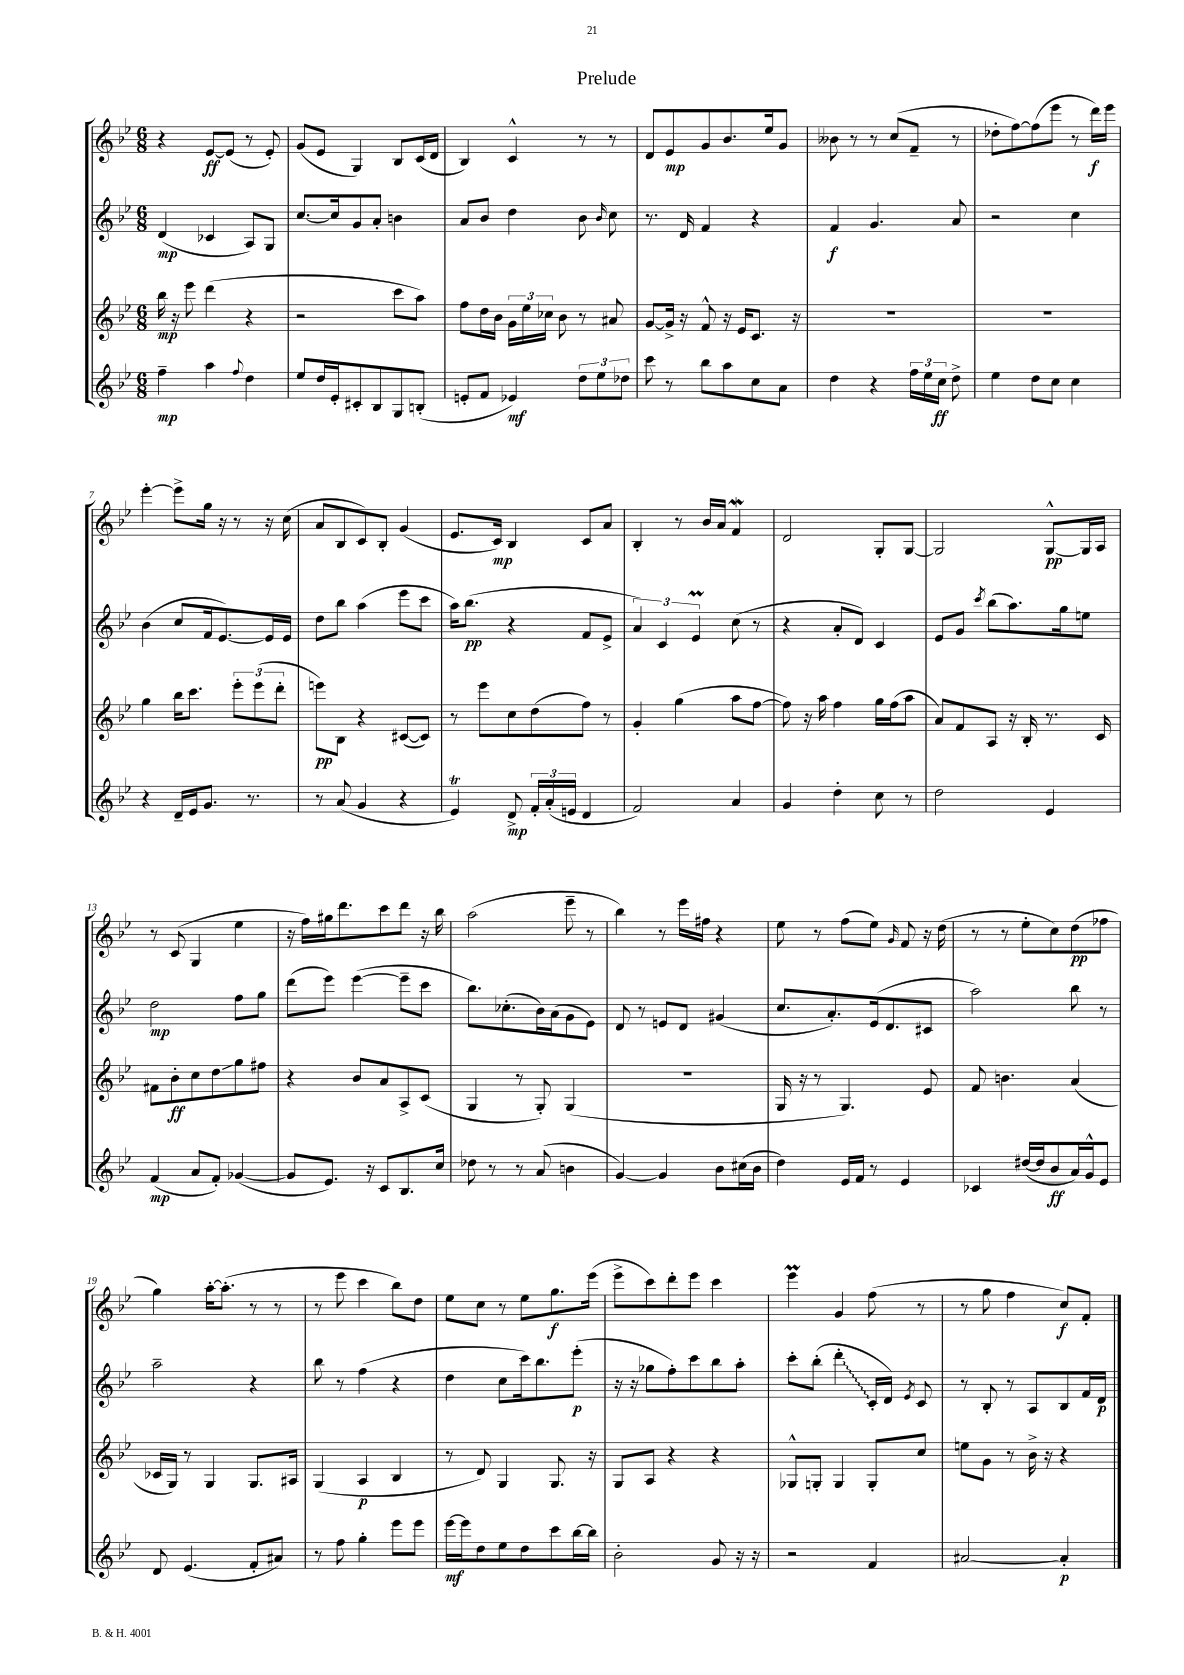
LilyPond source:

\header { title = "Prelude" }
<<
\new StaffGroup <<
\new Staff = "s0" {
    \clef treble \key bes \major \numericTimeSignature \time 6/8
    \autoBeamOff r4 ees'8[~\ff ees'8]( r8 ees'8-.) |
    g'8[( ees'8] g4) bes8[ c'16( d'16] |
    bes4) c'4-^ r8 r8 |
    d'8[ ees'8\mp g'8 bes'8. ees''16 g'8] |
    beses'8 r8 r8 c''8[( f'8]-- r8 |
    des''8[-. f''8~) f''8( ees'''8] r8 d'''16[\f) ees'''16] |
    ees'''4~-. ees'''8[-> g''16] r16 r8 r16 c''16( |
    a'8[ bes8 c'8) bes8]-. g'4( |
    ees'8.[ c'16]\mp) bes4 c'8[ a'8] |
    bes4-. r8 bes'16[ a'16] f'4\mordent |
    d'2 g8[-. g8]~ |
    g2 g8[~-^\pp g16 a16] |
    r8 c'8( g4 ees''4 |
    r16 f''16[) gis''16 d'''8. c'''8 d'''8] r16 bes''16 |
    a''2( ees'''8-- r8 |
    bes''4) r8 ees'''16[ fis''16] r4 |
    ees''8 r8 f''8[( ees''8]) \grace { g'16 } f'8 r16 d''16( |
    r8 r8 ees''8[-. c''8) d''8\pp( fes''8] |
    g''4) a''16[~-. a''8.]-.( r8 r8 |
    r8 ees'''8 c'''4 bes''8[) d''8] |
    ees''8[ c''8] r8 ees''8[ g''8.\f ees'''16]( |
    ees'''8[-> c'''8) d'''8-. ees'''8] c'''4 |
    ees'''4\prall g'4 f''8( r8 |
    r8 g''8 f''4 c''8[\f) f'8]-. \bar "|." |
}
\new Staff = "s1" {
    \clef treble \key bes \major \numericTimeSignature \time 6/8
    \autoBeamOff d'4\mp( ces'4 a8[) g8] |
    c''8.[~ c''16 g'8 a'8]-. b'4 |
    a'8[ bes'8] d''4 bes'8 \grace { bes'16 } c''8 |
    r8. d'16 f'4 r4 |
    f'4\f g'4. a'8 |
    r2 c''4 |
    bes'4( c''8[ f'16 ees'8.~) ees'16 ees'16] |
    d''8[ bes''8] a''4( ees'''8[ c'''8] |
    a''16[) bes''8.]\pp( r4 f'8[ ees'8]-> |
    \tuplet 3/2 { a'4) c'4 ees'4\prall } c''8( r8 |
    r4 a'8[-. d'8]) c'4 |
    ees'8[ g'8] \acciaccatura { c'''8 } bes''8[( a''8.) g''16 e''8] |
    d''2\mp f''8[ g''8] |
    d'''8[( ees'''8]) ees'''4~( ees'''8[-- c'''8] |
    bes''8.[) ces''8.-.( bes'16) a'16( g'8 ees'8]) |
    d'8 r8 e'8[ d'8] gis'4( |
    c''8.[ a'8.-.) ees'16( d'8. cis'8] |
    a''2) bes''8 r8 |
    a''2-- r4 |
    bes''8 r8 f''4( r4 |
    d''4 c''8[ c'''16) bes''8. ees'''8]-.\p( |
    r16 r16 ges''8[ f''8-.) c'''8 bes''8 a''8]-. |
    c'''8[-. bes''8]-.( \once \override Glissando.style = #'zigzag d'''4-.\glissando c'16[-. d'16]) \acciaccatura { ees'8 } c'8 |
    r8 bes8-. r8 a8[ bes8 f'16 d'16]\p \bar "|." |
}
\new Staff = "s2" {
    \clef treble \key bes \major \numericTimeSignature \time 6/8
    \autoBeamOff bes''16\mp r16 ees'''8 d'''4( r4 |
    r2 c'''8[ a''8]) |
    f''8[ d''16 bes'16] \tuplet 3/2 { g'16[ ees''16 ces''16] } bes'8 r8 ais'8 |
    g'8[~ g'16]-> r16 f'8-^ r16 ees'16[ c'8.] r16 |
    R2. |
    R2. |
    g''4 bes''16[ c'''8.] \tuplet 3/2 { ees'''8[-. ees'''8( d'''8]-. } |
    e'''8[\pp) bes8] r4 cis'8[~( cis'8]) |
    r8 ees'''8[ c''8 d''8( f''8]) r8 |
    g'4-. g''4( a''8[ f''8]~ |
    f''8) r16 a''16 f''4 g''16[ f''16( a''8] |
    a'8[) f'8 a8] r16 bes16-. r8. c'16 |
    fis'8[ bes'8-.\ff c''8 d''8\glissando g''8 fis''8] |
    r4 bes'8[ a'8 a8-> c'8]( |
    g4 r8 g8-.) g4( |
    R2. |
    g16 r16 r8 g4.) ees'8 |
    f'8 b'4. a'4( |
    ces'16[ g16]) r8 g4 g8.[ ais16] |
    g4( a4\p bes4 |
    r8 d'8) g4 g8. r16 |
    g8[ a8] r4 r4 |
    ges8[-^ g8]-. g4 g8[-. c''8] |
    e''8[ g'8] r8 bes'16-> r16 r4 \bar "|." |
}
\new Staff = "s3" {
    \clef treble \key bes \major \numericTimeSignature \time 6/8
    \autoBeamOff f''4--\mp a''4 \appoggiatura { f''8 } d''4 |
    ees''8[ d''16 ees'16-. cis'8-. bes8 g8 b8]-.( |
    e'8[-. f'8] ees'4\mf) \tuplet 3/2 { d''8[ ees''8 des''8] } |
    c'''8 r8 bes''8[ a''8 c''8 a'8] |
    d''4 r4 \tuplet 3/2 { f''16[ ees''16 c''16]\ff } d''8-> |
    ees''4 d''8[ c''8] c''4 |
    r4 d'16[-- ees'16 g'8.] r8. |
    r8 a'8( g'4 r4 |
    ees'4\trill) d'8->\mp \tuplet 3/2 { f'16[-. a'16-.( e'16] } d'4 |
    f'2) a'4 |
    g'4 d''4-. c''8 r8 |
    d''2 ees'4 |
    f'4\mp( a'8[ f'8]-.) ges'4~( |
    ges'8[ ees'8.]) r16 c'8[ bes8. c''16] |
    des''8 r8 r8 a'8( b'4 |
    g'4~) g'4 bes'8[ cis''16( bes'16] |
    d''4) ees'16[ f'16] r8 ees'4 |
    ces'4 dis''16[~( dis''16 bes'8\ff a'16) g'16-^ ees'8] |
    d'8 ees'4.( f'8[-. ais'8]) |
    r8 f''8 g''4-. ees'''8[ ees'''8] |
    ees'''16[~\mf ees'''16 d''8 ees''8 d''8 c'''8 bes''16~ bes''16] |
    bes'2-. g'8 r16 r16 |
    r2 f'4 |
    ais'2~ ais'4-.\p \bar "|." |
}
>>
>>
